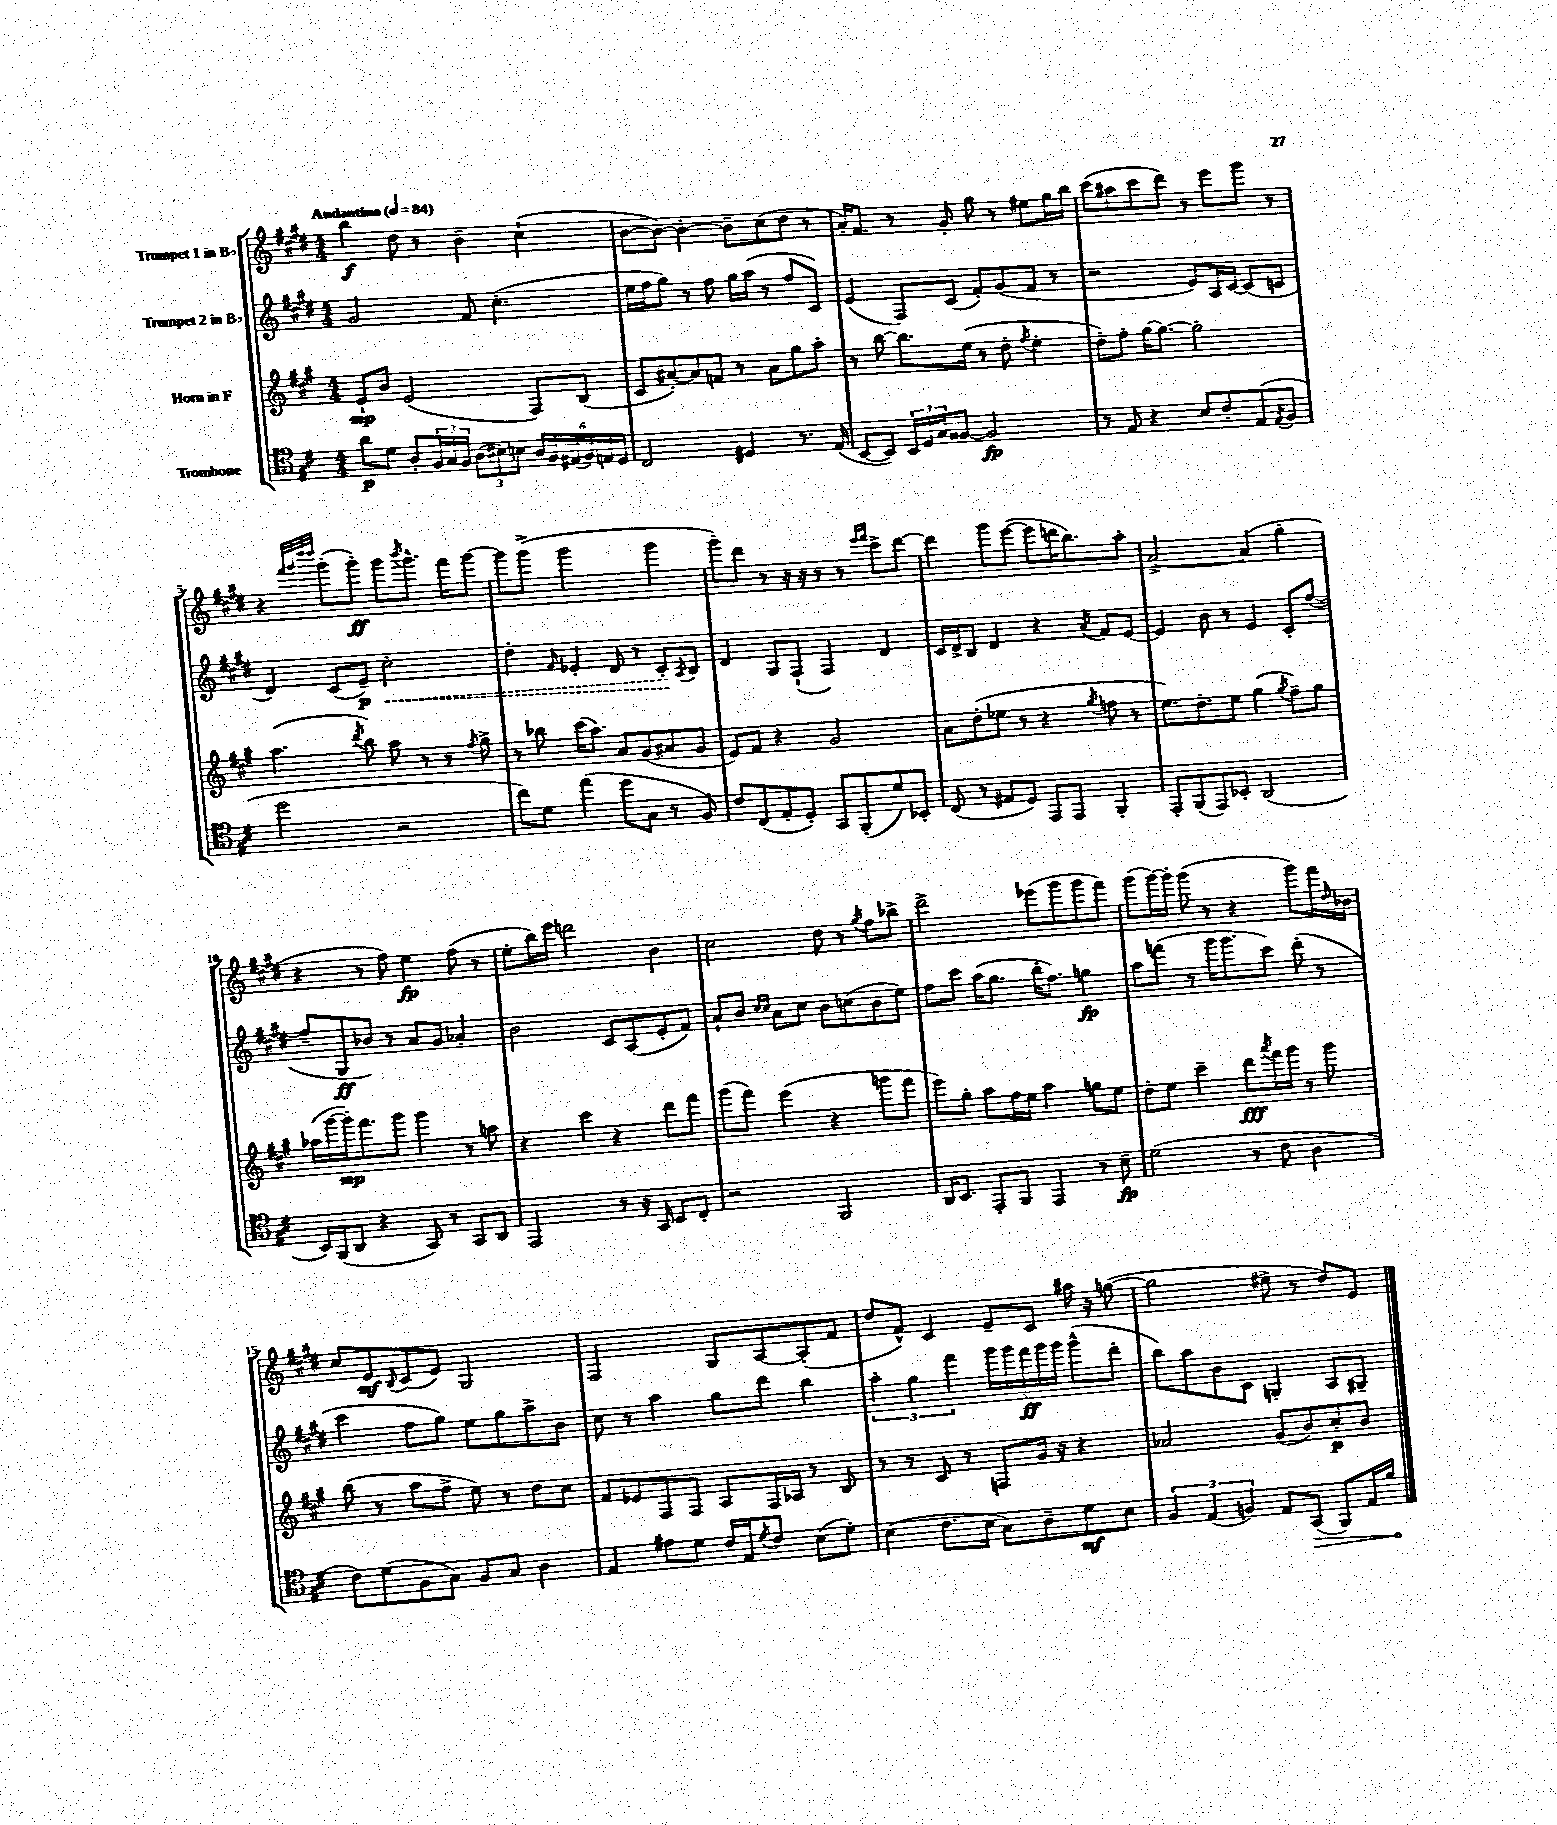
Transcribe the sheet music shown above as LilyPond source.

<<
\new StaffGroup <<
\new Staff = "s0" \with { instrumentName = "Trumpet 1 in Bb" } {
    \clef treble \key e \major \numericTimeSignature \time 4/4 \tempo "Andantino" 4 = 84
    b''4\f dis''8 r8 b'4-- cis''4-!( |
    b'8~ b'8~) b'4~-. b'8-- cis''8( dis''8 r8 |
    a'16-.) fis'8. r8 gis'8-. gis''8 r8 eis''8 gis''16 b''16 |
    cis'''8( ais''8 cis'''8 dis'''8) r8 e'''8 gis'''8 r8 |
    r4 \grace { fis'''32 gis'''32 dis''''32 dis''''32 } gis'''8-.( gis'''8-.\ff) gis'''8 \acciaccatura { b'''8 } gis'''8.-^ fis'''16 gis'''8~ |
    gis'''8 gis'''8->( gis'''2 gis'''4 |
    gis'''8-.) dis'''8 r8 r16 r16 r8 r8 \grace { e'''16 fis'''16 } cis'''8-> dis'''8~ |
    dis'''4 gis'''8 e'''8~( e'''8 d'''16 b''8.) a''8-. |
    a'2~-> a'4( gis''4-. |
    r4 r8 fis''8) e''4\fp fis''8( r8 |
    e''8-. b''16) e'''16 d'''2 b'4 |
    cis''2 dis''8 r8 \acciaccatura { gis''8 } fis''8 bes''8-> |
    dis'''2-> ees'''8( gis'''8 gis'''8 fis'''8) |
    gis'''8( gis'''16~) gis'''16-. gis'''8( r8 r4 gis'''8) fis'''16 \grace { dis''16 } bes'16 |
    cis''8 e'8\mf \appoggiatura { b8 } cis'8( e'8) gis2 |
    fis2 gis8 a8~ a8-.( fis'8 |
    dis''8 fis'8-^) cis'4 e'8-- cis'8 ais''16 r16 g''8~( |
    g''2 eis''8-> r8 dis''8) e'8 \bar "|." |
}
\new Staff = "s1" \with { instrumentName = "Trumpet 2 in Bb" } {
    \clef treble \key e \major \numericTimeSignature \time 4/4
    gis'2 fis'8 cis''4.-.( |
    e''16 fis''16 gis''8) r8 fis''8 gis''16 a''16( r8 fis''8 cis'8) |
    e'4( fis8) cis'8( fis'8-.) gis'8( fis'8 r8 |
    r2 e'8) a16 cis'16~ cis'8( c'8 |
    dis'4) cis'8( e'8--\p) \once \override Hairpin.style = #'dashed-line cis''2-.\< |
    dis''4-. \grace { fis'16 } ees'4-. dis'8 r8 cis'8-.\! \acciaccatura { a8 } b8 |
    dis'4 gis8 fis8-!( fis4) dis'4 |
    cis'16 dis'16-> b8 dis'4 r4 \acciaccatura { a'8 } fis'8 e'8~ |
    e'4 b'8 r8 e'4 cis'8-. fis''8~( |
    fis''8-- gis8\ff bes'8) r8 a'8 gis'8 aes'4-. |
    b'2 cis'8 a8( e'8-. fis'8) |
    a'8-! b'8 \grace { cis''16 cis''16 } a'8 cis''8 b'8 c''8( b'8 e''8) |
    fis''8 cis'''8 a''16( gis''8. b''16-. fis''8.) g''4\fp |
    a''8 f'''8( r8 gis'''16 gis'''8. cis'''8) dis'''8-.( r8 |
    cis'''4 fis''8 gis''8) e''8 gis''8 a''8-> b'8 |
    cis''8 r8 a''4 gis''8 dis'''8 b''4 |
    \tuplet 3/2 { a''4-. gis''4 fis'''4 } \tuplet 5/4 { gis'''16 gis'''16 fis'''16\ff gis'''16 gis'''16 } gis'''8-^( dis'''8-. |
    b''8) a''8 b'8 cis'8 g4-. a8 gis8-- \bar "|." |
}
\new Staff = "s2" \with { instrumentName = "Horn in F" } {
    \clef treble \key a \major \numericTimeSignature \time 4/4
    e'8-!\mp b'8 e'2( fis8) b8( |
    cis'8 ais'8~-.) ais'8 f'8 r8 ais'8 gis''8 a''8-. |
    r8 b''8~ b''8. e''16( r8 d''8-. \acciaccatura { fis''8 } e''4-. |
    d''8-.) fis''8-. gis''16~ gis''8.~ gis''2-. |
    a''4.( \acciaccatura { d'''8 } b''8) a''8 r8 r8 \acciaccatura { fis''8 } gis''8-> |
    r8 bes''8 cis'''16( a''8.) a'8 gis'8( ais'8 gis'8 |
    e'8) fis'8 r4 gis'2 |
    a'8 d''8-.( ees''8 r8 r4 \acciaccatura { gis''8 } f''8 r8 |
    e''8.) d''8.-. e''8 gis''4( \acciaccatura { gis''8 } fis''8--) gis''8 |
    aes''16( gis'''16~ gis'''16-.\mp) fis'''8. gis'''8 gis'''4 r8 a''8 |
    r4 cis'''4 r4 d'''8 fis'''8 |
    gis'''8( fis'''8) e'''4( r4 g'''8 fis'''8 |
    e'''8) gis''8-. a''8 fis''16 e''16 a''4 g''8 e''8 |
    d''8-. e''8 cis'''4-- d'''8\fff \acciaccatura { a'''8 } fis'''16 gis'''16 r8 gis'''8 |
    b''8( r8 a''8 fis''8-> e''8) r8 d''8 cis''8 |
    fis'8 ees'8 fis8 fis8 a8 fis16 aes16 r8 b8 |
    r8 r8 cis'8 r8 f8 gis'16 r16 r4 |
    aes'2 gis'8( b'8) cis''8-.\p b'8 \bar "|." |
}
\new Staff = "s3" \with { instrumentName = "Trombone" } {
    \clef tenor \key d \major \numericTimeSignature \time 4/4
    a'8\p d'8 a8-. \tuplet 3/2 { fis16 g16 fis16 } \tuplet 3/2 { a8( bis8) b8 } \tuplet 6/4 { a16 fis16 eis16( fis16) e16 d16 } |
    cis2 dis4 r8. e16( |
    b,8~ b,8) \tuplet 3/2 { b,16 d16 g16 } fisis8~ fisis2\fp |
    r8 e8 r4 b8 cis'8-. e8( \acciaccatura { e8 } fis8 |
    d''2 r2 |
    cis''8) d'8 e''4( d''8 g8 r8 fis8) |
    cis'8 cis8( e8-. d8-.) g,8 fis,8-.( d'8) bes,8-. |
    cis8( r8 eis8 d8) e,8 e,8 fis,4-. |
    e,8-. fis,8( e,8) bes,8-. a,2( |
    b,16) fis,16( a,8 r4 g,8) r8 g,8 a,8 |
    e,2 r8 r16 g,16 b,8 cis8-. |
    r2 fis,2 |
    a,16 b,8. e,8-. fis,8 e,4 r8 b8--\fp |
    d'2( r8 cis'8 a4 |
    cis'8) d'8( fis8 g8) fis8 g8 a4 |
    e4 eis'8 d'8 cis'16 e16 \acciaccatura { d'8 } cis'8 b8( d'8-.) |
    b4( cis'8. b16 g8) a8-- d'8\mf b8 |
    \tuplet 3/2 { fis4 e4( f4) } e8 \once \override Hairpin.circled-tip = ##t g,8\>( fis,8) e16 fis'16\! \bar "|." |
}
>>
>>
